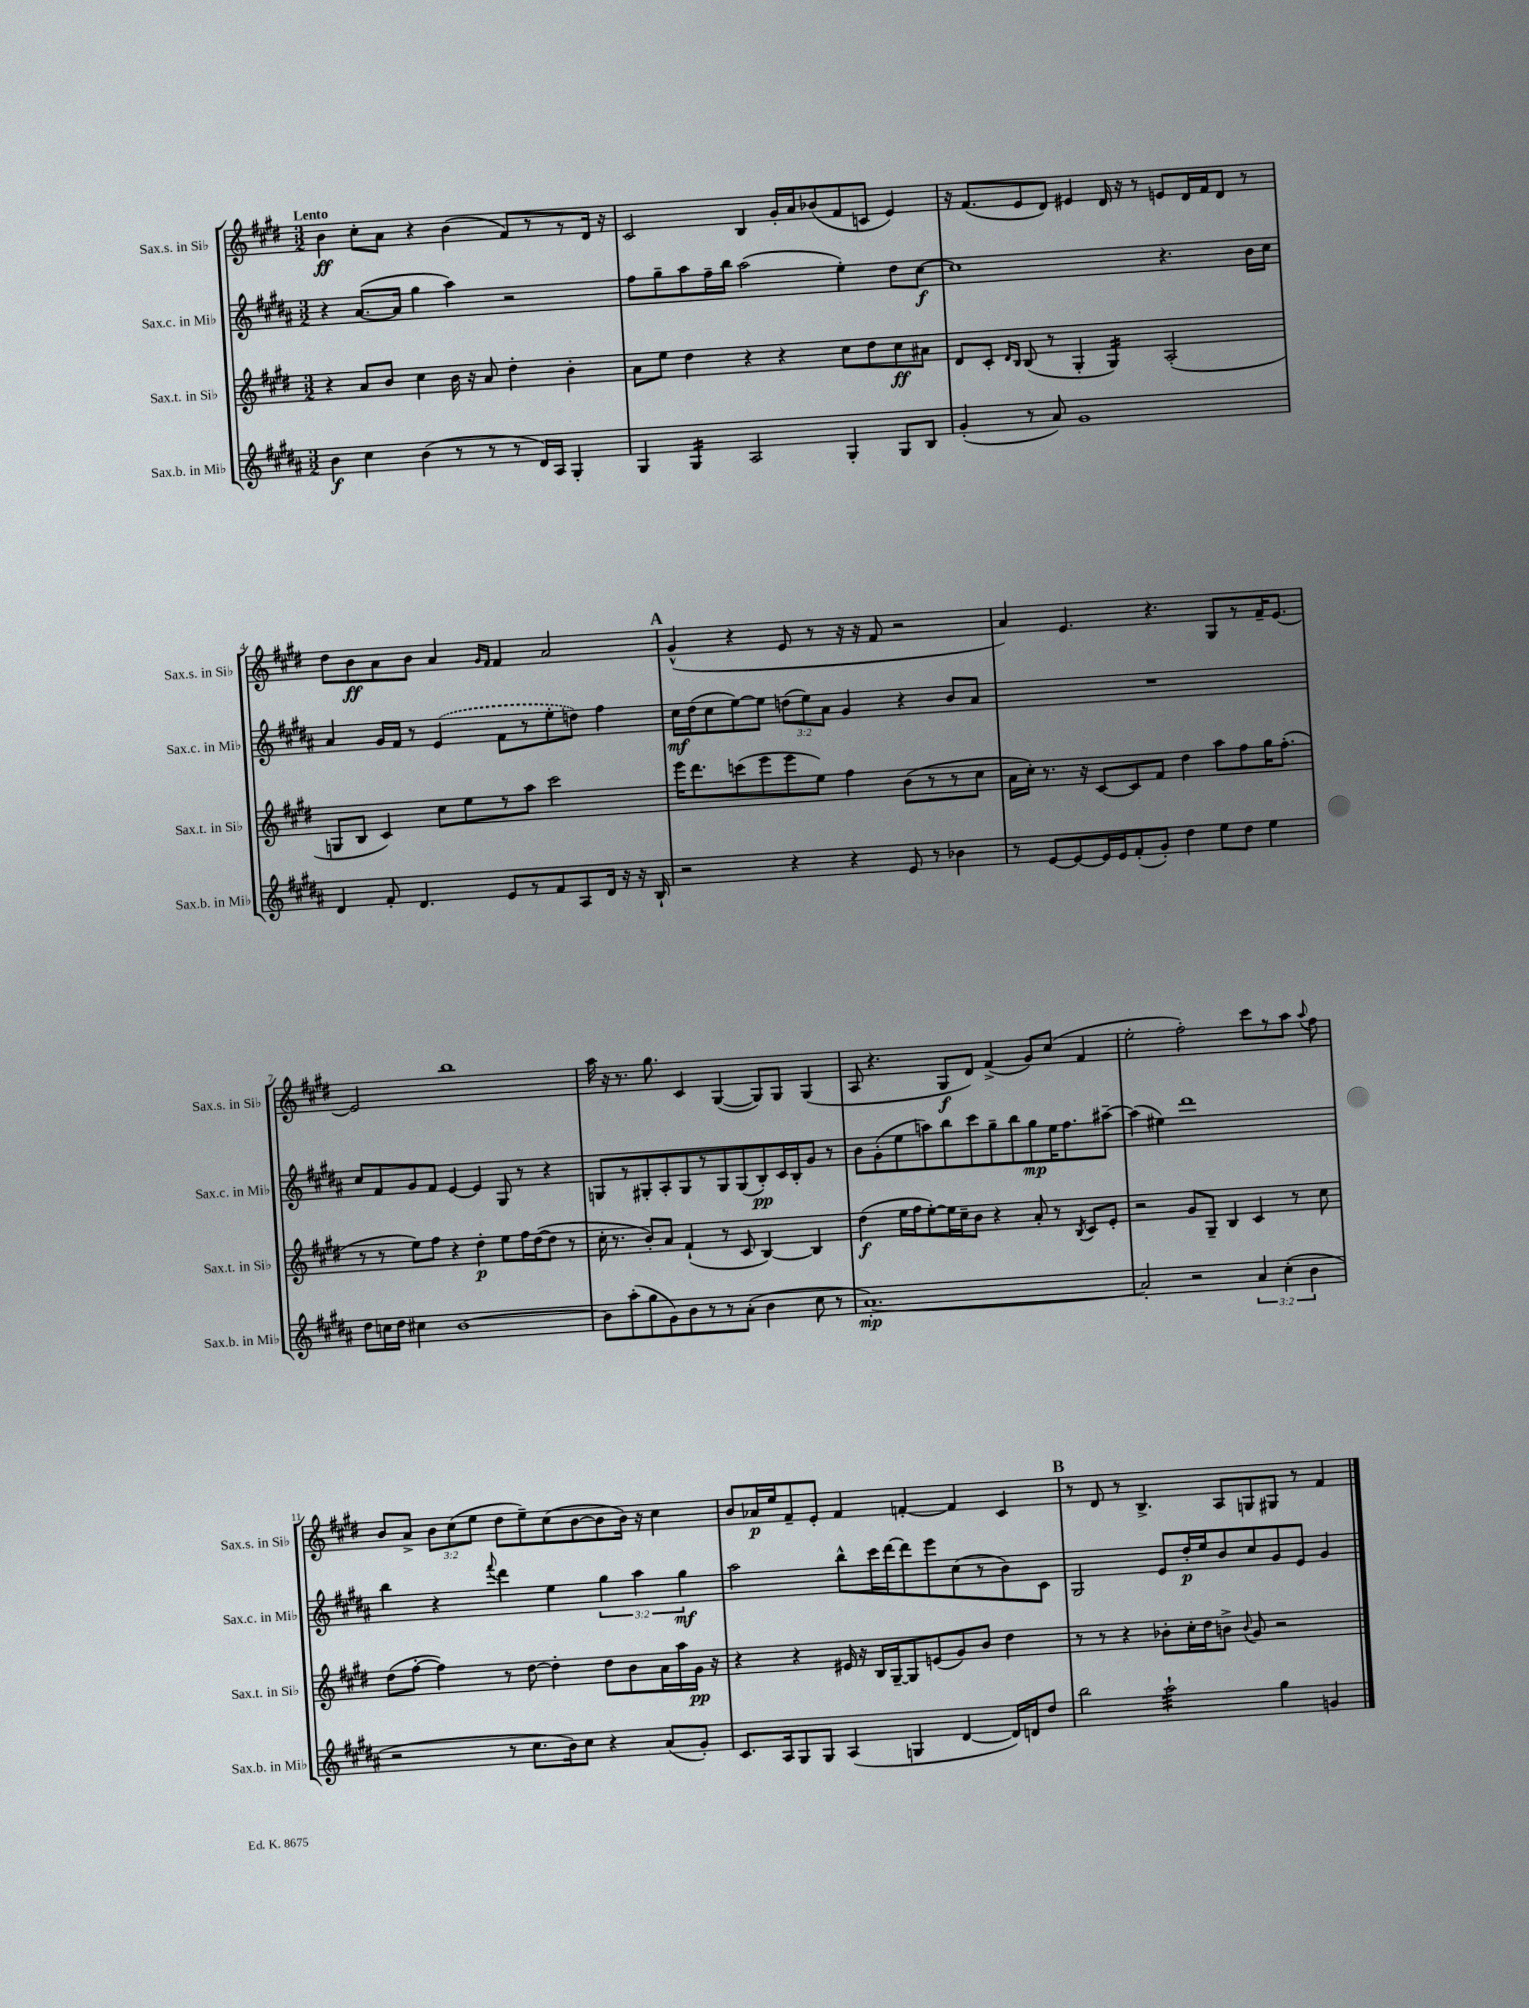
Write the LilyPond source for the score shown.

<<
\new StaffGroup <<
\new Staff = "s0" \with { instrumentName = "Sax.s. in Sib" shortInstrumentName = "Sax.s. in Sib" } {
    \clef treble \key e \major \numericTimeSignature \time 3/2 \override Staff.TupletNumber.text = #tuplet-number::calc-fraction-text \tempo "Lento"
    \autoBeamOff b'4\ff cis''8[-. a'8] r4 b'4( fis'8[) r8 r8 dis'16] r16 |
    cis'2 b4 gis'16[-. a'16 bes'8( fis'8 c'8] e'4) |
    r16 fis'8.[( e'8 dis'8]) eis'4 dis'16 r16 r8 e'8[ dis'16 fis'16 dis'8] r8 |
    dis''8[ b'8\ff a'8 b'8] a'4 \grace { gis'16[ fis'16] } fis'4 a'2 |
    \mark \markup { \bold "A" } gis'4-^( r4 e'8 r8 r16 r16 fis'8 r2 |
    a'4) e'4. r4. gis8[ r8 fis'16-- e'8.]~ |
    e'2 b''1 |
    a''16 r16 r8. gis''8. cis'4 gis4~( gis8[) gis8] gis4( |
    a8 r4. gis8[\f dis'8]) fis'4->( gis'8[) cis''8]( fis'4 |
    e''2-. fis''2-.) cis'''8[ r8 a''8] \appoggiatura { a''8 } fis''8 |
    b'8[ a'8]-> \tuplet 3/2 { b'8[ cis''8( e''8] } dis''8[ e''8--) cis''8( b'8~ b'8 b'16]) r16 cis''4 |
    b'8[ aes'16\p e''16 fis'8-- e'8]-. fis'4 f'4~-. f'4 cis'4 |
    \mark \markup { \bold "B" } r8 dis'8 r8 b4.-> a8[ g8 gis8] r8 fis'4 \bar "|." |
}
\new Staff = "s1" \with { instrumentName = "Sax.c. in Mib" shortInstrumentName = "Sax.c. in Mib" } {
    \clef treble \key b \major \numericTimeSignature \time 3/2 \override Staff.TupletNumber.text = #tuplet-number::calc-fraction-text
    \autoBeamOff r4 ais'8.[~( ais'16] gis''4 ais''4) r2 |
    fis''8[ gis''8-- ais''8 fis''16-- b''16] ais''2( e''4-.) dis''8[ cis''8]~\f |
    cis''1 r4. b'16[ cis''16] |
    ais'4 gis'16[ fis'16] r8 \once \slurDashed e'4( fis'8[ r8 e''8-. d''8]) fis''4 |
    \mark \markup { \bold "A" } cis''16[\mf dis''16( cis''8 e''8~) e''8] \tuplet 3/2 { d''8[( e''8) ais'8] } gis'4 r4 b'8[ ais'8] |
    R1. |
    cis''8[ fis'8 gis'8 fis'8] e'4~ e'4 gis8 r8 r4 |
    g8[ r8 gis8-. ais8-. gis8 r8 gis8 gis8( b8-.\pp) cis'16 b16-. gis'8] r8 |
    b'8[ gis'8-.( e''8 a''8) b''8 cis'''8 gis''8-- b''8 gis''8\mp e''16 fis''8. ais''8]~-- |
    ais''4( eis''4) dis'''1 |
    b''4 r4 \appoggiatura { fis'''8 } dis'''4 e''4 \tuplet 3/2 { gis''4 ais''4 gis''4\mf } |
    ais''2 b''8[-^ cis'''16 dis'''16~ dis'''8 e'''8 cis''8( r8 b'8) cis'8] |
    \mark \markup { \bold "B" } gis2 e'8[ dis''16-.\p e''16 b'8 cis''8 gis'8 e'8] gis'4 \bar "|." |
}
\new Staff = "s2" \with { instrumentName = "Sax.t. in Sib" shortInstrumentName = "Sax.t. in Sib" } {
    \clef treble \key e \major \numericTimeSignature \time 3/2
    \autoBeamOff r4 a'8[ b'8] cis''4 b'16 r16 a'8 dis''4-. b'4-. |
    a'8[ e''8] dis''4 r4 r4 cis''8[ dis''8 cis''8\ff ais'8] |
    dis'8[ cis'8]-. \grace { dis'16[ b16] } b8( r8 gis4-. gis4:16) a2-.( |
    g8[ b8] cis'4) cis''8[ e''8 r8 a''8] cis'''2 |
    \mark \markup { \bold "A" } e'''16[ dis'''8. c'''8( e'''8 e'''8 e''8]) fis''4 b'8[( r8 r8 cis''8] |
    a'16[ cis''16]-.) r8. r16 cis'8[~ cis'8 fis'8] dis''4 a''8[ fis''8 gis''16 fis''8.]-.( |
    r8 r8 e''8[) fis''8] r4 dis''4-.\p e''8[ fis''16 dis''16~( dis''8] r8 |
    cis''16-. r8. b'8[-.) a'8] fis'4-!( r8 cis'8 b4~) b4 |
    dis''4\f( e''16[ fis''16 e''8~-.) e''16 cis''16-- b'8] r4 a'8-. r8 \acciaccatura { b8 } cis'8[ e'8]-. |
    r2 gis'8[ gis8]-- b4 cis'4 r8 cis''8 |
    dis''8[( fis''8]~-. fis''4) r8 dis''8~ dis''4-. dis''8[ b'8 a'16 a''16 gis'16]\pp r16 |
    r4 r4 eis'16 r16 b16[ gis16~-- gis8 e'8( gis'8) b'8] dis''4 |
    \mark \markup { \bold "B" } r8 r8 r4 bes'8[-. cis''16-. dis''16 b'8]-> \appoggiatura { b'8 } gis'8 r2 \bar "|." |
}
\new Staff = "s3" \with { instrumentName = "Sax.b. in Mib" shortInstrumentName = "Sax.b. in Mib" } {
    \clef treble \key b \major \numericTimeSignature \time 3/2 \override Staff.TupletNumber.text = #tuplet-number::calc-fraction-text
    \autoBeamOff b'4\f cis''4 b'4( r8 r8 r8 dis'16[) ais16] gis4-. |
    gis4 gis4:16 ais2 gis4-. gis8[ b8] |
    gis'4-.( r8 ais'8) gis'1 |
    dis'4 fis'8-. dis'4. e'8[ r8 fis'8 ais8 dis'16] r16 r16 b16-! |
    \mark \markup { \bold "A" } r2 r4 r4 e'8 r8 bes'4 |
    r8 e'8[~ e'8~ e'16 e'16 fis'8-.( gis'8]-.) dis''4 e''8[ dis''8] e''4 |
    dis''8[ c''16 dis''16] cis''4 b'1~ |
    b'8[ ais''8-.( gis''8 gis'8) b'8 r8 r8 ais'8]-.( b'4 cis''8 r8 |
    ais'1.~-.\mp) |
    ais'2-. r2 \tuplet 3/2 { ais'4 cis''4-.( b'4 } |
    r2 r8 cis''8.[ b'16) cis''8] r4 ais'8[( gis'8]-.) |
    cis'8.[ ais16 gis8 gis8] ais4( g4 dis'4~ dis'16[) d'16 dis''8] |
    \mark \markup { \bold "B" } b''2 ais''2:32-! gis''4 g'4 \bar "|." |
}
>>
>>
